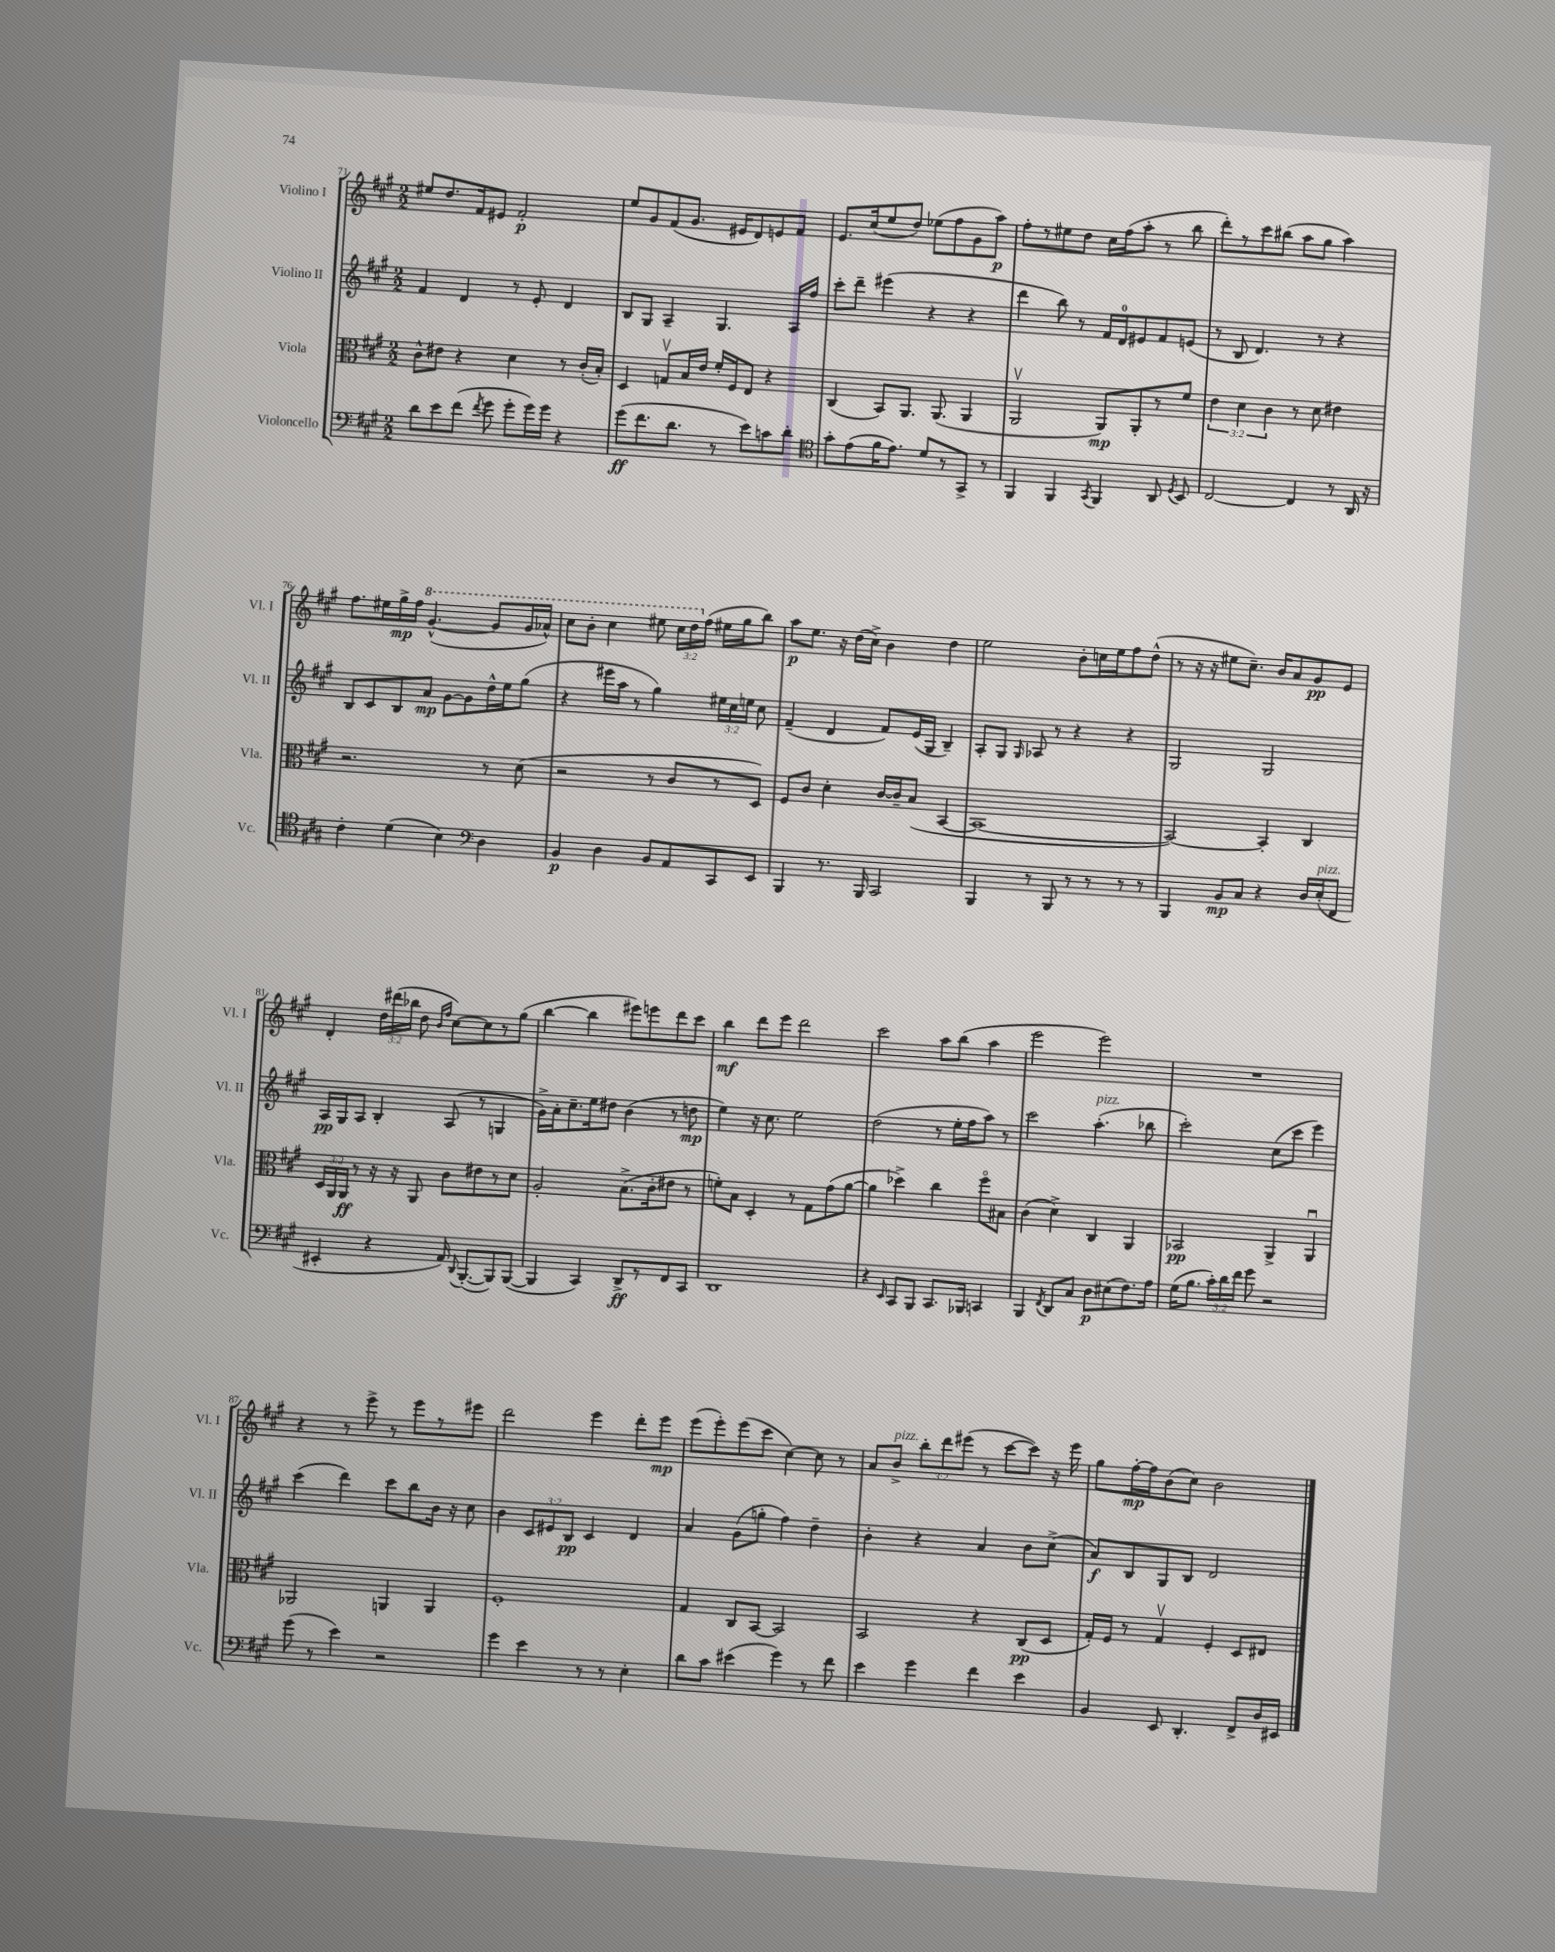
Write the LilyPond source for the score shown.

<<
\new StaffGroup <<
\new Staff = "s0" \with { instrumentName = "Violino I" shortInstrumentName = "Vl. I" } {
    \clef treble \key a \major \numericTimeSignature \time 2/2 \override Staff.TupletNumber.text = #tuplet-number::calc-fraction-text
    \autoBeamOff eis''8[ d''8. fis'16 eis'8] fis'2-.\p |
    e''8[ gis'8 fis'8( gis'8.] eis'16[ d'8) e'8 fis'8] |
    e'8.[ cis''16( e''8 d''8]) ees''8[( fis''8 gis'8 a''8]\p) |
    fis''8[-. r8 eis''8 d''8] cis''16[ fis''16( a''8]-. r8 b''8 |
    d'''8[-.) r8 cis'''8 bis''8]( a''8[ gis''8] a''4) |
    fis''8.[ eis''16 gis''16->\mp fis''16] \ottava #1 gis''4.~-^( gis''8[ gis''16 aes''16]-^) |
    cis'''8[ b''8]-. cis'''4 eis'''8 \tuplet 3/2 { cis'''16[ d'''16 \ottava #0 fis''16]( } eis''16[ gis''16 b''8]) |
    a''8[\p e''8.] r16 d''16[( cis''16]->) b'4 d''4 |
    e''2 b'8[-. c''16 e''16 fis''8 d''8]-^( |
    r8 r16 r16 eis''8[ cis''8.]--) b'16[ a'8 gis'8\pp e'8] |
    d'4-. \tuplet 3/2 { d''16[ dis'''16( bes''16] } d''8 \grace { b'16[ fis''16] } cis''8[~) cis''8 r8 gis''8]( |
    b''4~ b''4 eis'''8[) e'''8 d'''8 cis'''8] |
    b''4\mf d'''8[ e'''8] d'''2 |
    cis'''2 a''8[ b''8]( a''4 |
    e'''2 e'''2) |
    R1 |
    r4 r8 e'''8-> r8 e'''8[ r8 eis'''8] |
    d'''2 e'''4 d'''8[-. e'''8]\mp |
    e'''8[( e'''8-.) e'''8( cis'''8] cis''4~) cis''8 r8 |
    a'8[ b'8]->^\markup { \italic "pizz." } \tuplet 3/2 { b''8[-. d'''8 eis'''8]( } r8 cis'''8[~ cis'''8]) r16 eis'''16 |
    gis''8[ fis''16~-.\mp fis''16 b'8( cis''8]) b'2 \bar "|." |
}
\new Staff = "s1" \with { instrumentName = "Violino II" shortInstrumentName = "Vl. II" } {
    \clef treble \key a \major \numericTimeSignature \time 2/2 \override Staff.TupletNumber.text = #tuplet-number::calc-fraction-text
    \autoBeamOff fis'4 d'4 r8 e'8-. d'4 |
    b8[ gis8] a4-- gis4. a16[ fis''16] |
    cis'''8[-. d'''8]-- eis'''4( r4 r4 |
    d'''4 b''8) r8 fis'16[ d'16-0 eis'8 fis'8 e'8]( |
    r8 b8 d'4.) r8 r4 |
    b8[ cis'8 b8 a'8]\mp gis'8[~ gis'8 d''16-^ e''16 gis''8]( |
    r4 eis'''16[ a''16] r8 gis''4) \tuplet 3/2 { eis''16[ cis''16 e''16] } cis''8 |
    fis'4--( d'4 fis'8[) e'16( gis16] b4--) |
    a8[-. gis8] \grace { gis16 } aes8 r8 r4 r4 |
    gis2 gis2 |
    a16[\pp gis16 a8] b4-. a8( r8 g4 |
    gis'16[->) a'16-. cis''8.-- e''16 dis''8] b'4( r8 d''8\mp |
    e''4) r16 cis''8. e''2 |
    d''2( r8 e''16[-. fis''16 a''8]) r8 |
    cis'''2 a''4.-.^\markup { \italic "pizz." }( bes''8 |
    cis'''2-.) cis''8[( cis'''8] e'''4) |
    cis'''4( d'''4) cis'''8[ b''8 b'16] r16 cis''8 |
    b'4 \tuplet 3/2 { cis'8[ eis'8 b8]\pp } cis'4 d'4 |
    a'4 gis'8[( g''8]-. fis''4) d''4-- |
    b'4-. r4 a'4 b'8[ cis''8]->( |
    a'8[\f) b8 gis8 b8] d'2 \bar "|." |
}
\new Staff = "s2" \with { instrumentName = "Viola" shortInstrumentName = "Vla." } {
    \clef alto \key a \major \numericTimeSignature \time 2/2 \override Staff.TupletNumber.text = #tuplet-number::calc-fraction-text
    \autoBeamOff cis'8[-^ eis'8] r4 d'4 r8 cis'16[-.( b16]-.) |
    d4 g8[\upbow b16 e'16] fis'16[-. fis16 e8] r4 |
    cis4( b,8[) a,8.] a,8.( a,4 |
    a,2\upbow a,8[\mp) a,8-. r8 fis'8] |
    \tuplet 3/2 { e'4 d'4 cis'4 } r8 d'8 eis'4 |
    r2. r8 d'8( |
    r2 r8 cis'8[ r8 d8]) |
    fis8[ cis'8] d'4-. cis'16[~ cis'16-- b8]( b,4~ |
    b,1~ |
    b,2~) b,4-. cis4 |
    \tuplet 3/2 { d16[ a,16 a,16]\ff } r8 r16 r16 a,8 cis'8[ eis'8 r8 d'8] |
    a2-. b8.[->( cis'16-. eis'8] r8 |
    f'8[-.) b8] d4-. r8 gis8[ gis'8( a'8]~ |
    a'4 des''4->) cis''4 fis''8[\flageolet bis8] |
    cis'4( d'4->) cis4 a,4 |
    bes,2\pp a,4-> a,4\downbow |
    aes,2 a,4 a,4 |
    fis1-. |
    gis4 cis8[ b,8]~ b,2 |
    b,2 r4 cis8[\pp( d8] |
    gis16[-.) fis16] r8 gis4\upbow fis4-. d8[ eis8] \bar "|." |
}
\new Staff = "s3" \with { instrumentName = "Violoncello" shortInstrumentName = "Vc." } {
    \clef bass \key a \major \numericTimeSignature \time 2/2 \override Staff.TupletNumber.text = #tuplet-number::calc-fraction-text
    \autoBeamOff d'8[ e'8 fis'8]( \acciaccatura { fis'8 } gis'8 gis'8[-. gis'16) gis'16] r4 |
    gis'8[\ff( fis'8. d'8.] r8 e'8[) c'8 d'8]-. |
    \clef tenor gis'8[-. e'8( fis'16 e'8.]) d'8[ r8 gis,8]-> r8 |
    fis,4 fis,4 \acciaccatura { gis,8 } fis,4 a,8 \acciaccatura { d8 } b,8 |
    cis2~ cis4 r8 a,16 r16 |
    cis'4-. d'4( b4) \clef bass d4 |
    b,4\p d4 b,8[ a,8 cis,8 e,8] |
    b,,4 r8. b,,16 cis,2 |
    b,,4 r8 b,,8 r8 r8 r8 r8 |
    b,,4 b,8[\mp cis8] r4 d16[ e16-.^\markup { \italic "pizz." }( fis,8] |
    eis,4-. r4 a,16) \appoggiatura { d,8 } b,,8.[~-.( b,,8) b,,8]~( |
    b,,4 cis,4) d,8[->\ff r8 fis,8 cis,8] |
    d,1 |
    r4 \grace { e,16 } cis,8[ b,,8] cis,8.[ bes,,16] c,4 |
    b,,4 \acciaccatura { fis,8 } d,8[ cis8] d8[\p eis8( fis8.) a16] |
    gis16[( b8.] \tuplet 3/2 { cis'16[-.) d'16 fis'16] } gis'8 r2 |
    gis'8( r8 e'4) r2 |
    gis'4 e'4 r8 r8 e4-. |
    d'8[ cis'8] eis'4( gis'4) r8 fis'8 |
    e'4 gis'4 fis'4 e'4 |
    b,4 e,8 d,4.-. fis,8[-> d16 eis,16] \bar "|." |
}
>>
>>
\layout { \context { \Score currentBarNumber = #71 } }
